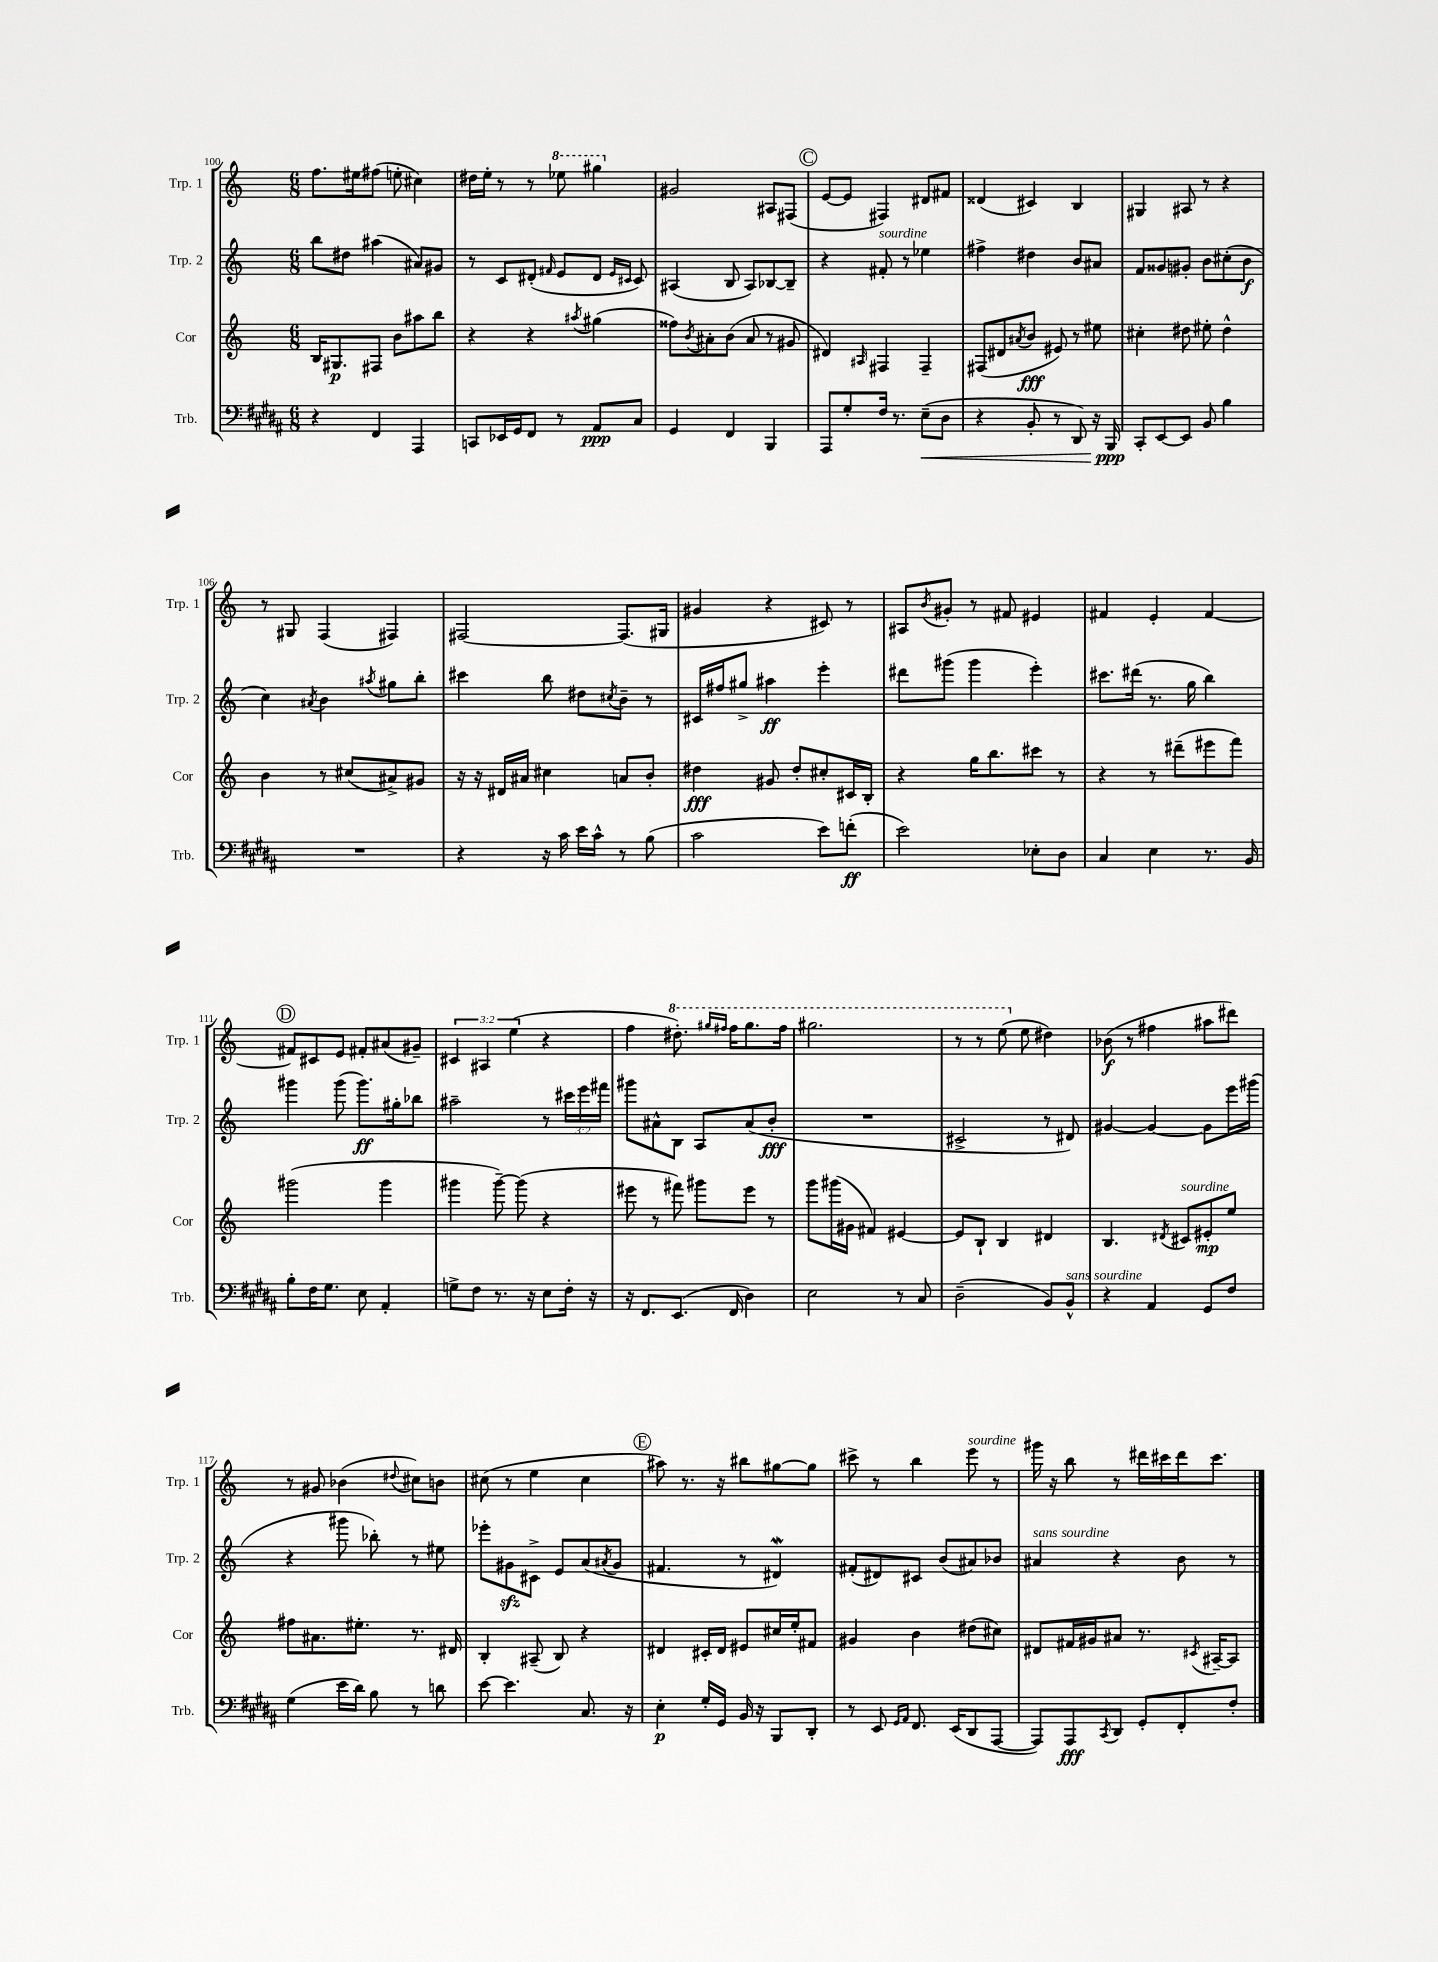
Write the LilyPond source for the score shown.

<<
\new StaffGroup <<
\new Staff = "s0" \with { instrumentName = "Trp. 1" shortInstrumentName = "Trp. 1" } {
    \clef treble \key c \major \numericTimeSignature \time 6/8 \override Staff.TupletNumber.text = #tuplet-number::calc-fraction-text
    f''8. eis''16 fis''8( e''8-. cis''4) |
    dis''16 e''16-. r8 r8 \ottava #1 ees'''8 gis'''4 \ottava #0 |
    gis'2 ais8 fis8( |
    \mark \markup { \circle "C" } e'8~ e'8 fis4) dis'8 fis'8 |
    disis'4( cis'4) b4 |
    gis4 ais8 r8 r4 |
    r8 gis8 f4( fis4) |
    fis2~ fis8.( gis16 |
    gis'4 r4 cis'8) r8 |
    ais8 \acciaccatura { b'8 } gis'8-. r8 fis'8 eis'4 |
    fis'4 e'4-. fis'4~ |
    \mark \markup { \circle "D" } fis'8 cis'8 e'8 fis'8-. ais'8( gis'8--) |
    \tuplet 3/2 { cis'4 ais4 e''4( } r4 |
    f''4 \ottava #1 dis'''8.-.) \grace { gis'''16 fis'''16 } fis'''16 gis'''8. fis'''16 |
    gis'''2. |
    r8 r8 e'''8( \ottava #0 e''8 dis''4) |
    bes'8\f( r8 fis''4 ais''8 dis'''8) |
    r8 gis'8 bes'4( \appoggiatura { dis''8 } cis''8) b'8 |
    cis''8( r8 e''4 cis''4 |
    \mark \markup { \circle "E" } ais''8) r8. r16 bis''8 gis''8~ gis''8 |
    cis'''8-> r8 b''4 e'''8^\markup { \italic "sourdine" } r8 |
    gis'''16 r16 b''8 r8 dis'''16 cis'''16 dis'''16 cis'''8. \bar "|." |
}
\new Staff = "s1" \with { instrumentName = "Trp. 2" shortInstrumentName = "Trp. 2" } {
    \clef treble \key c \major \numericTimeSignature \time 6/8 \override Staff.TupletNumber.text = #tuplet-number::calc-fraction-text
    b''8 dis''8 ais''4( ais'8) gis'8 |
    r8 c'8 dis'8-.( \grace { fis'16 } e'8 dis'8 \grace { e'16 cis'16 } cis'8) |
    ais4( b8 ais8) bes8~ bes8-- |
    \mark \markup { \circle "C" } r4 fis'8-.^\markup { \italic "sourdine" } r8 ees''4 |
    fis''4-> dis''4 b'8 ais'8 |
    f'8 gisis'8 gis'8-. b'8 cis''8-.( b'8\f |
    c''4) \acciaccatura { ais'8 } b'4 \acciaccatura { ais''8 } gis''8 b''8-. |
    cis'''4 b''8 dis''8 \acciaccatura { cis''8 } b'8-- r8 |
    cis'16 fis''16 gis''8-> ais''4\ff e'''4-. |
    dis'''8 gis'''8( gis'''4 e'''4-.) |
    cis'''8. dis'''16( r8. g''16 b''4) |
    \mark \markup { \circle "D" } gis'''4 gis'''8( gis'''8.\ff) gis''16-. bes''8 |
    ais''2-- r8 \tuplet 3/2 { cis'''16 e'''16 fis'''16 } |
    gis'''8 ais'8-^ b8 a8 ais'8( b'8-.\fff |
    R2. |
    cis'2-> r8 dis'8) |
    gis'4~ gis'4~ gis'8 e'''16 gis'''16( |
    r4 gis'''8 bes''8-.) r8 eis''8 |
    ees'''8-. gis'8\sfz cis'8-> e'8 a'8( \acciaccatura { ais'8 } gis'8 |
    \mark \markup { \circle "E" } fis'4. r8 dis'4\mordent) |
    fis'8-.( dis'8) cis'8 b'8( ais'8) bes'8 |
    ais'4^\markup { \italic "sans sourdine" } r4 b'8 r8 \bar "|." |
}
\new Staff = "s2" \with { instrumentName = "Cor" shortInstrumentName = "Cor" } {
    \clef treble \key c \major \numericTimeSignature \time 6/8
    b16 gis8.\p fis8 b'8 ais''8 b''8 |
    r4 r4 \acciaccatura { ais''8 } gis''4( |
    fisis''8) \acciaccatura { b'8 } ais'8-. b'8( ais'8 r8 gis'8 |
    \mark \markup { \circle "C" } dis'4) \grace { ais16 } fis4 fis4-- |
    fis8( dis'8 \acciaccatura { ais'8 } b'8\fff eis'8) r8 eis''8 |
    cis''4-. dis''8 eis''8-. dis''4-^ |
    b'4 r8 cis''8( ais'8->) gis'8 |
    r16 r16 dis'16 ais'16 cis''4 a'8 b'8-. |
    dis''4\fff gis'8 dis''8-. cis''8-. cis'16 b16-. |
    r4 g''16 b''8. cis'''8 r8 |
    r4 r8 dis'''8--( eis'''8 f'''8) |
    \mark \markup { \circle "D" } gis'''2( gis'''4 |
    gis'''4 gis'''8~--) gis'''8( r4 |
    eis'''8 r8 fis'''8) gis'''8 eis'''8 r8 |
    g'''8 gis'''16( gis'16 fis'4) eis'4~ |
    eis'8 b8-! b4 dis'4 |
    b4. \acciaccatura { dis'8 } cis'8^\markup { \italic "sourdine" } eis'8-.\mp e''8 |
    fis''8 ais'8. eis''8.-. r8. dis'16 |
    b4-. ais8--( b8) r4 |
    \mark \markup { \circle "E" } dis'4 cis'16-. dis'16 eis'8 cis''16 e''16-. fis'8 |
    gis'4 b'4 dis''8( cis''8) |
    dis'8 fis'16 gis'16 ais'8 r8. \acciaccatura { cis'8 } ais16~-- ais8 \bar "|." |
}
\new Staff = "s3" \with { instrumentName = "Trb." shortInstrumentName = "Trb." } {
    \clef bass \key b \major \numericTimeSignature \time 6/8
    r4 fis,4 ais,,4 |
    c,8 ees,16 gis,16 fis,8 r8 ais,8\ppp cis8 |
    gis,4 fis,4 b,,4 |
    \mark \markup { \circle "C" } ais,,8 gis8-. fis16 r8. e8--\<( dis8 |
    r4 b,8-. r8 dis,8) r16 b,,16\ppp\! |
    cis,8-. e,8~ e,8 b,8 b4 |
    R2. |
    r4 r16 cis'16 e'16 cis'16-^ r8 b8( |
    cis'2 e'8) f'8-.\ff( |
    e'2) ees8-. dis8 |
    cis4 e4 r8. b,16 |
    \mark \markup { \circle "D" } b8-. fis16 gis8. e8 ais,4-. |
    g8-> fis8 r8. r16 e8 fis16-. r16 |
    r16 fis,8. e,8.( fis,16 dis4) |
    e2 r8 cis8 |
    dis2--( b,8) b,8-^^\markup { \italic "sans sourdine" } |
    r4 ais,4 gis,8 fis8 |
    gis4( e'16 dis'16) b8 r8 d'8 |
    e'8~ e'4. cis8. r16 |
    \mark \markup { \circle "E" } e4-.\p gis16-. gis,16 b,16 r16 b,,8 dis,8-. |
    r8 e,8 \grace { gis,16 ais,16 } fis,8. e,16( dis,8 ais,,8~ |
    ais,,8) ais,,8\fff \acciaccatura { cis,8 } dis,8 gis,8-. fis,8-. fis8-. \bar "|." |
}
>>
>>
\layout { \context { \Score currentBarNumber = #100 } }
